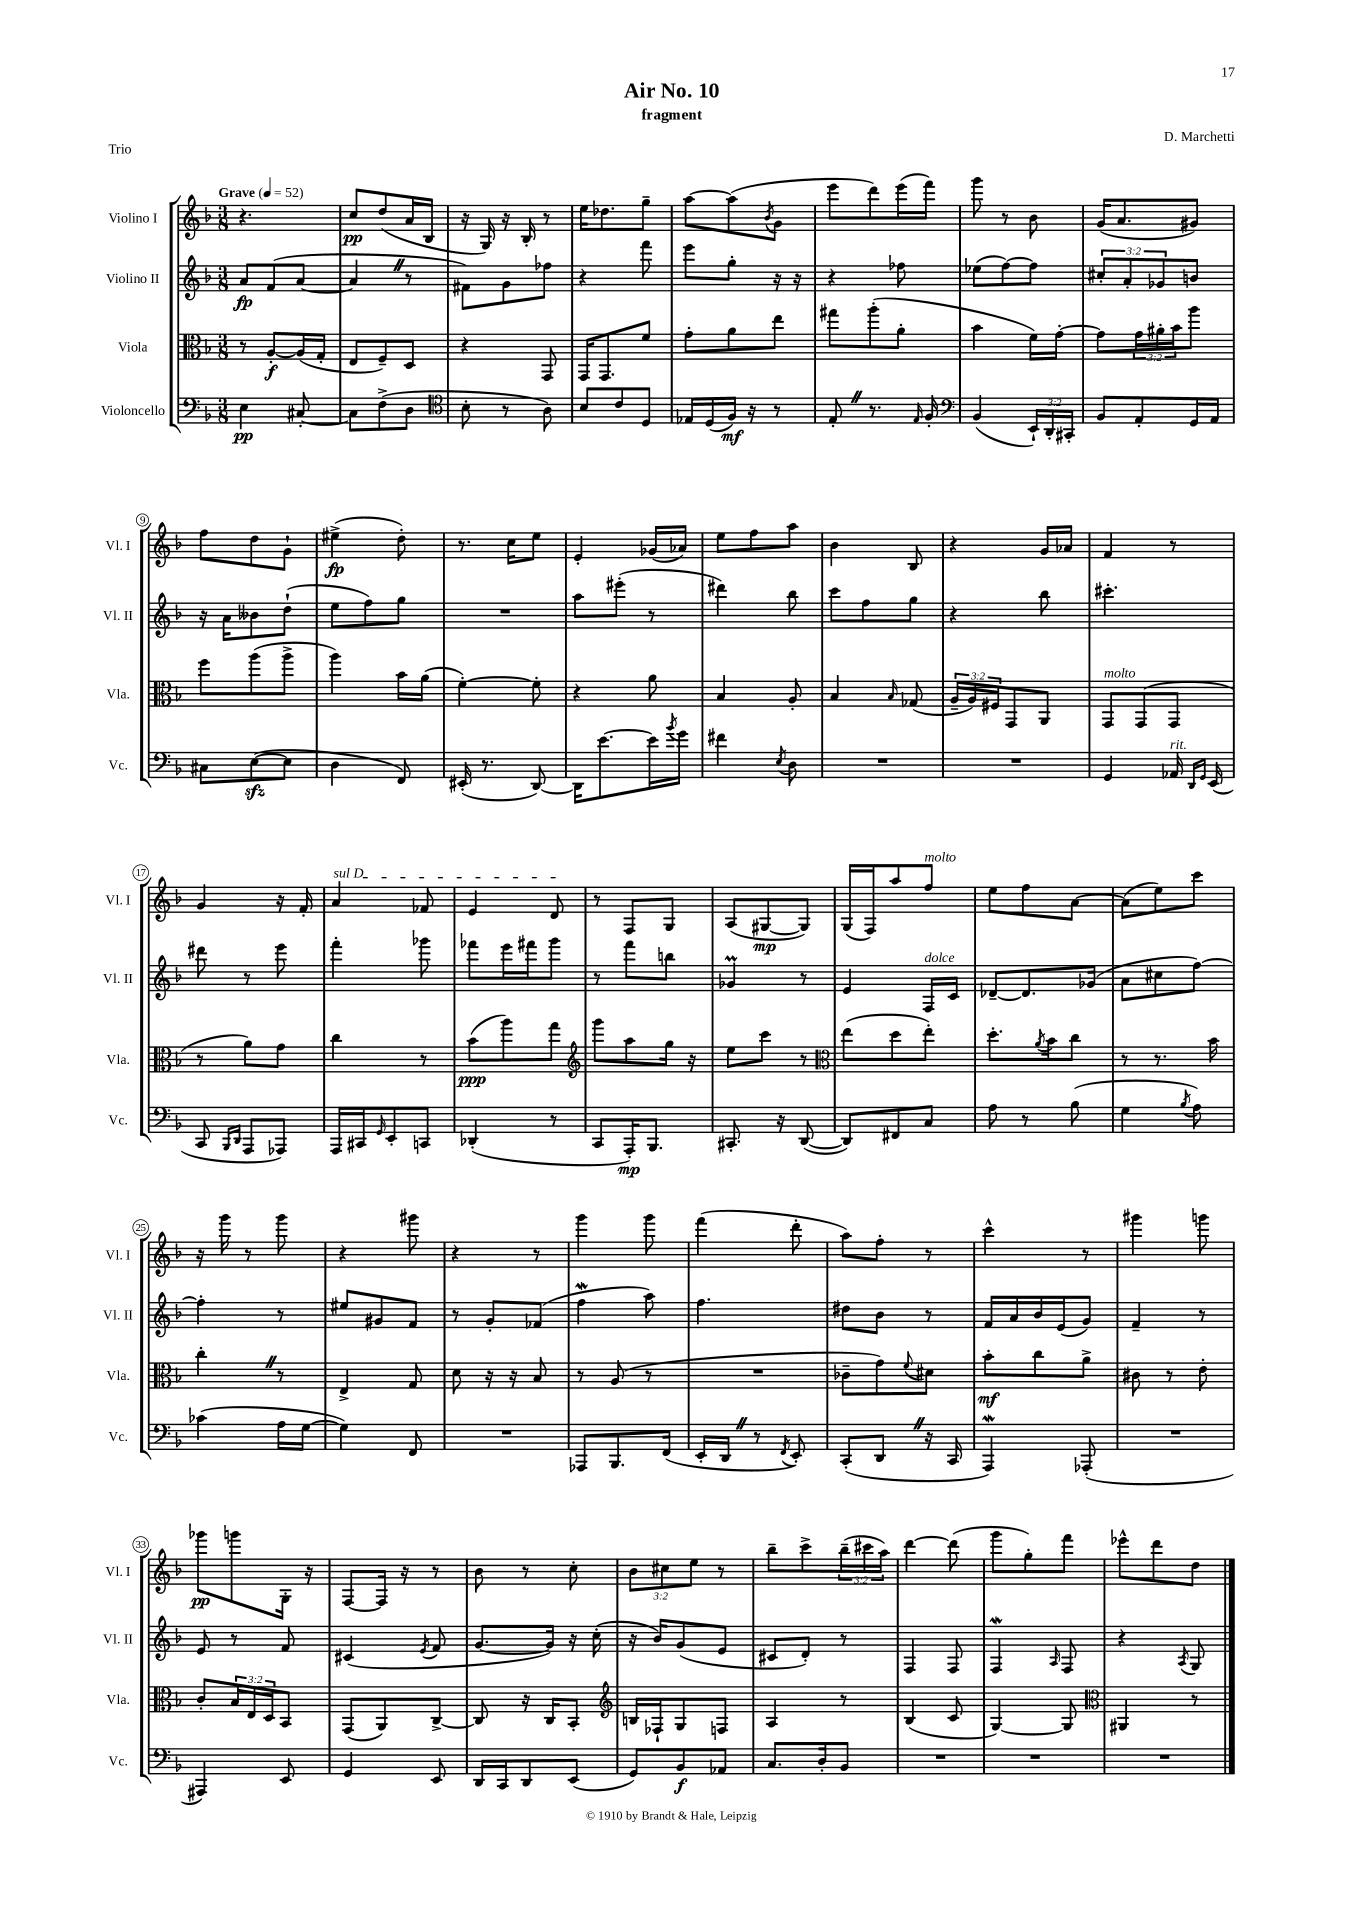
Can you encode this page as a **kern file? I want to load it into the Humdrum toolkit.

**kern	**dynam	**kern	**dynam	**kern	**dynam	**kern	**dynam
*part4	*part4	*part3	*part3	*part2	*part2	*part1	*part1
*staff4	*staff4	*staff3	*staff3	*staff2	*staff2	*staff1	*staff1
*I"Violoncello	*	*I"Viola	*	*I"Violino II	*	*I"Violino I	*
*I'Vc.	*	*I'Vla.	*	*I'Vl. II	*	*I'Vl. I	*
*clefF4	*	*clefC3	*	*clefG2	*	*clefG2	*
*k[b-]	*	*k[b-]	*	*k[b-]	*	*k[b-]	*
*M3/8	*	*M3/8	*	*M3/8	*	*M3/8	*
*MM52	*	*MM52	*	*MM52	*	*MM52	*
=1	=1	=1	=1	=1	=1	=1	=1
!	!	!	!	!	!	!LO:TX:a:B:t=Grave	!
4E\	pp	8r	.	8a/L	fp	4.r	.
.	.	[8A'/L	f	(8f/	.	.	.
[8C#X'/	.	(16A/L]	.	[8a/J	.	.	.
.	.	16G'/JJ	.	.	.	.	.
=2	=2	=2	=2	=2	=2	=2	=2
8C#\L]	.	8E/L	.	4aZ/]	.	8cc/L	pp
(8F^\	.	8F~/)	.	.	.	(8dd/	.
8D\J	.	8D/J	.	8r	.	16a/L	.
.	.	.	.	.	.	16B-/JJ	.
=3	=3	=3	=3	=3	=3	=3	=3
*clefC4	*	*	*	*	*	*	*
8B-'\	.	4r	.	8f#X\L)	.	16r	.
.	.	.	.	.	.	16G/)	.
8r	.	.	.	8g\	.	16r	.
.	.	.	.	.	.	16B-'/	.
8A\)	.	8GG/	.	8ff-X\J	.	8r	.
=4	=4	=4	=4	=4	=4	=4	=4
8B-/L	.	16GG/KL	.	4r	.	16ee\KL	.
.	.	8.GG/	.	.	.	8.dd-X\	.
8c/	.	.	.	.	.	.	.
8D/J	.	8f/J	.	8fff\	.	8gg~\J	.
=5	=5	=5	=5	=5	=5	=5	=5
16E-X/LL	.	8g'\L	.	8eee\L	.	[8aa\L	.
(16D/	.	.	.	.	.	.	.
16F/JJ)	mf	8a\	.	8gg'\J	.	(8aa\]	.
16r	.	.	.	.	.	.	.
.	.	.	.	.	.	8qb-/	.
8r	.	8ee\J	.	16r	.	8g\J	.
.	.	.	.	16r	.	.	.
=6	=6	=6	=6	=6	=6	=6	=6
8E'Z/	.	8gg#X\L	.	4r	.	8eee\L	.
8.r	.	(8aa'\	.	.	.	8ddd\)	.
.	.	8a'\J	.	8ff-X\	.	(16eee\L	.
16qqE/	.	.	.	.	.	.	.
16F'/	.	.	.	.	.	16fff\JJ)	.
=7	=7	=7	=7	=7	=7	=7	=7
*clefF4	*	*	*	*	*	*	*
(4BB-/	.	4b-\	.	(8ee-X\L	.	8ggg\	.
.	.	.	.	[8ff\)	.	8r	.
24EE`/LL)	.	16f\LL)	.	8ff\J]	.	8b-\	.
24DD'/	.	.	.	.	.	.	.
.	.	[16g'\JJ	.	.	.	.	.
24CC#X'/JJ	.	.	.	.	.	.	.
=8	=8	=8	=8	=8	=8	=8	=8
8BB-/L	.	8g\L]	.	12cc#X'/L	.	(16g/KL	.
.	.	.	.	.	.	8.a/	.
.	.	.	.	12a'/	.	.	.
8AA'/	.	24g\L	.	.	.	.	.
.	.	24a#X'\	.	12g-X/	.	.	.
.	.	24b-\J	.	.	.	.	.
16GG/L	.	8aa\J	.	8bn/J	.	8g#X/J)	.
16AA/JJ	.	.	.	.	.	.	.
!!LO:LB:g=z
=9	=9	=9	=9	=9	=9	=9	=9
8C#X\L	.	8ff\L	.	16r	.	8ff\L	.
.	.	.	.	16a\KL	.	.	.
([8Ezz\	.	(8aa\	.	8b--X\	.	8dd\	.
8E\J]	.	8aa^\J	.	(8dd`\J	.	8g`\J	.
=10	=10	=10	=10	=10	=10	=10	=10
4D\	.	4aa\)	.	8ee\L	.	(4ee#X^\	fp
.	.	.	.	8ff\)	.	.	.
8FF/)	.	16b-\LL	.	8gg\J	.	8dd'\)	.
.	.	(16a\JJ	.	.	.	.	.
=11	=11	=11	=11	=11	=11	=11	=11
(16EE#X'/	.	[4f'\)	.	4.r	.	8.r	.
8.r	.	.	.	.	.	.	.
.	.	.	.	.	.	16cc\KL	.
[8DD/)	.	8f'\]	.	.	.	8ee\J	.
=12	=12	=12	=12	=12	=12	=12	=12
16DD\KL]	.	4r	.	8aa\L	.	4e'/	.
[8.e\	.	.	.	.	.	.	.
.	.	.	.	(8eee#X'\J	.	.	.
16e\L]	.	8a\	.	8r	.	(16g-X/LL	.
8qb-/	.	.	.	.	.	.	.
16g\JJ	.	.	.	.	.	16a-X/JJ)	.
=13	=13	=13	=13	=13	=13	=13	=13
4f#X\	.	4B-/	.	4ddd#X\)	.	8ee\L	.
.	.	.	.	.	.	8ff\	.
8qE/	.	.	.	.	.	.	.
8D\	.	8A'/	.	8bb-\	.	8aa\J	.
=14	=14	=14	=14	=14	=14	=14	=14
4.r	.	4B-/	.	8ccc\L	.	4b-\	.
.	.	.	.	8ff\	.	.	.
.	.	16qqB-/	.	.	.	.	.
.	.	(8G-X/	.	8gg\J	.	8B-/	.
=15	=15	=15	=15	=15	=15	=15	=15
4.r	.	24A~/LL	.	4r	.	4r	.
.	.	24A/)	.	.	.	.	.
.	.	24F#X/J	.	.	.	.	.
.	.	8GG/	.	.	.	.	.
.	.	8AA/J	.	8bb-\	.	16g/LL	.
.	.	.	.	.	.	16a-X/JJ	.
=16	=16	=16	=16	=16	=16	=16	=16
!	!	!LO:TX:a:i:t=molto	!	!	!	!	!
4GG/	.	8GG/L	.	4.ccc#X'\	.	4f/	.
.	.	(8GG/	.	.	.	.	.
!LO:TX:a:i:t=rit.	!	!	!	!	!	!	!
16AA-X/	.	8GG/J	.	.	.	8r	.
16qqDD/LL	.	.	.	.	.	.	.
16qqGG/JJ	.	.	.	.	.	.	.
(16EE/	.	.	.	.	.	.	.
!!LO:LB:g=z
=17	=17	=17	=17	=17	=17	=17	=17
8CC/	.	8r	.	8ddd#X\	.	4g/	.
16qqBBB-/LL	.	.	.	.	.	.	.
16qqDD/JJ	.	.	.	.	.	.	.
8AAA/L	.	8a\L)	.	8r	.	.	.
8AAA-X/J)	.	8g\J	.	8eee\	.	16r	.
.	.	.	.	.	.	16f'/	.
=18	=18	=18	=18	=18	=18	=18	=18
!	!	!	!	!	!	!LO:TX:a:i:t=sul D	!
16AAA/LL	.	4cc\	.	4fff'\	.	4a/	.
16CC#X/J	.	.	.	.	.	.	.
16qqGG/	.	.	.	.	.	.	.
8EE'/	.	.	.	.	.	.	.
8CCn/J	.	8r	.	8ggg-X\	.	8f-X/	.
=19	=19	=19	=19	=19	=19	=19	=19
(4DD-X'/	.	(8b-\L	ppp	8fff-X\L	.	4e/	.
.	.	8aa\)	.	16eee\L	.	.	.
.	.	.	.	16fff#X\J	.	.	.
8r	.	8gg\J	.	8ggg\J	.	8d/	.
=20	=20	=20	=20	=20	=20	=20	=20
*	*	*clefG2	*	*	*	*	*
8CC/L	.	8ggg\L	.	8r	.	8r	.
16AAA'/K)	mp	8aa\	.	8fff\L	.	8F/L	.
8.BBB-/J	.	.	.	.	.	.	.
.	.	16gg\Jk	.	8bbn\J	.	8G/J	.
.	.	16r	.	.	.	.	.
=21	=21	=21	=21	=21	=21	=21	=21
8.CC#X'/	.	8ee\L	.	4g-XM/	.	(8A/L	.
.	.	8ccc\J	.	.	.	[8G#X/	mp
16r	.	.	.	.	.	.	.
([8DD/	.	8r	.	8r	.	8G#/J])	.
=22	=22	=22	=22	=22	=22	=22	=22
*	*	*clefC3	*	*	*	*	*
8DD/L])	.	(8ee\L	.	4e/	.	(16G/LL	.
.	.	.	.	.	.	16F/J)	.
8FF#X/	.	8dd\	.	.	.	8aa/	.
!	!	!	!	!	!	!LO:TX:a:i:t=molto	!
!	!	!	!	!LO:TX:a:i:t=dolce	!	!	!
8C/J	.	8ee'\J)	.	16F/LL	.	8ff/J	.
.	.	.	.	16c/JJ	.	.	.
=23	=23	=23	=23	=23	=23	=23	=23
8A\	.	8.dd'\L	.	[8d-X~/L	.	8ee\L	.
8r	.	.	.	8.d-/]	.	8ff\	.
.	.	8qa/	.	.	.	.	.
.	.	16b-\k	.	.	.	.	.
(8B-\	.	8cc\J	.	.	.	[8a\J	.
.	.	.	.	(16g-X/Jk	.	.	.
=24	=24	=24	=24	=24	=24	=24	=24
4G\	.	8r	.	8a\L	.	(8a\L]	.
.	.	8.r	.	8cc#X\	.	8ee\)	.
8qB-/	.	.	.	.	.	.	.
8A\)	.	.	.	[8ff\J)	.	8ccc\J	.
.	.	16b-\	.	.	.	.	.
!!LO:LB:g=z
=25	=25	=25	=25	=25	=25	=25	=25
(4c-X\	.	4cc'Z\	.	4ff'\]	.	16r	.
.	.	.	.	.	.	16ggg\	.
.	.	.	.	.	.	8r	.
16A\LL	.	8r	.	8r	.	8ggg\	.
[16G\JJ	.	.	.	.	.	.	.
=26	=26	=26	=26	=26	=26	=26	=26
4G\])	.	4E^/	.	8ee#X/L	.	4r	.
.	.	.	.	8g#X/	.	.	.
8FF/	.	8G/	.	8f/J	.	8ggg#X\	.
=27	=27	=27	=27	=27	=27	=27	=27
4.r	.	8d\	.	8r	.	4r	.
.	.	16r	.	8g'/L	.	.	.
.	.	16r	.	.	.	.	.
.	.	8B-/	.	(8f-X/J	.	8r	.
=28	=28	=28	=28	=28	=28	=28	=28
8AAA-X/L	.	8r	.	4ffw\	.	4ggg\	.
8.BBB-/	.	(8A/	.	.	.	.	.
.	.	8r	.	8aa\)	.	8ggg\	.
(16FF/Jk	.	.	.	.	.	.	.
=29	=29	=29	=29	=29	=29	=29	=29
16EE'/LL	.	4.r	.	4.ff\	.	(4fff\	.
16DDZ/JJ	.	.	.	.	.	.	.
8r	.	.	.	.	.	.	.
8qFF/	.	.	.	.	.	.	.
8EE'/)	.	.	.	.	.	8ddd'\	.
=30	=30	=30	=30	=30	=30	=30	=30
(8CC'/L	.	8c-X~\L	.	8dd#X\L	.	8aa\L)	.
8DDZ/J	.	8g\)	.	8b-\J	.	8ff'\J	.
.	.	8qqf/	.	.	.	.	.
16r	.	8d#X\J	.	8r	.	8r	.
16CC/	.	.	.	.	.	.	.
=31	=31	=31	=31	=31	=31	=31	=31
4AAAW/)	.	8b-'\L	mf	16f/LL	.	4ccc^^\	.
.	.	.	.	16a/	.	.	.
.	.	8cc\	.	16b-/	.	.	.
.	.	.	.	(16e/J	.	.	.
(8AAA-X'/	.	8a^\J	.	8g/J)	.	8r	.
=32	=32	=32	=32	=32	=32	=32	=32
4.r	.	8c#X\	.	4f~/	.	4ggg#X\	.
.	.	8r	.	.	.	.	.
.	.	8e'\	.	8r	.	8gggn\	.
!!LO:LB:g=z
=33	=33	=33	=33	=33	=33	=33	=33
4AAA#X/)	.	8c'/L	.	8e/	.	8ggg-X\L	pp
.	.	24B-/L	.	8r	.	8gggn\	.
.	.	24E/	.	.	.	.	.
.	.	24D/J	.	.	.	.	.
8EE/	.	8BB-/J	.	8f/	.	16G'\Jk	.
.	.	.	.	.	.	16r	.
=34	=34	=34	=34	=34	=34	=34	=34
4GG/	.	(8GG/L	.	(4c#X/	.	[8F/L	.
.	.	8AA/)	.	.	.	16F/Jk]	.
.	.	.	.	.	.	16r	.
.	.	.	.	8qe/	.	.	.
8EE/	.	[8C^/J	.	8f/	.	8r	.
=35	=35	=35	=35	=35	=35	=35	=35
16DD/LL	.	8C/]	.	[8.g/L	.	8b-\	.
16CC/J	.	.	.	.	.	.	.
8DD/	.	16r	.	.	.	8r	.
.	.	16C/KL	.	16g/Jk])	.	.	.
(8EE/J	.	8BB-'/J	.	16r	.	8cc'\	.
.	.	.	.	(16cc'\	.	.	.
=36	=36	=36	=36	=36	=36	=36	=36
*	*	*clefG2	*	*	*	*	*
8GG/L)	.	16Bn/LL	.	16r	.	12b-\L	.
.	.	16F-X`/J	.	16b-/KL)	.	.	.
.	.	.	.	.	.	12cc#X\	.
8BB-/	f	8G/	.	(8g/	.	.	.
.	.	.	.	.	.	12ee\J	.
8AA-X/J	.	8Fn/J	.	8e/J	.	8r	.
=37	=37	=37	=37	=37	=37	=37	=37
8.C/L	.	4A/	.	8c#X/L	.	8bb-~\L	.
.	.	.	.	8d'/J)	.	8ccc^\	.
16D'/k	.	.	.	.	.	.	.
8BB-/J	.	8r	.	8r	.	(24bb-~\L	.
.	.	.	.	.	.	24ccc#X\	.
.	.	.	.	.	.	24aa\JJ)	.
=38	=38	=38	=38	=38	=38	=38	=38
4.r	.	(4B-/	.	4F/	.	[4ddd\	.
.	.	8c/	.	8F/	.	(8ddd\]	.
=39	=39	=39	=39	=39	=39	=39	=39
4.r	.	[4G/)	.	4Fw/	.	8ggg\L	.
.	.	.	.	.	.	8gg'\)	.
.	.	.	.	16qqA/	.	.	.
.	.	8G/]	.	8F/	.	8fff\J	.
=40	=40	=40	=40	=40	=40	=40	=40
*	*	*clefC3	*	*	*	*	*
4.r	.	4AA#X/	.	4r	.	8eee-X^^\L	.
.	.	.	.	.	.	8ddd\	.
.	.	.	.	8qA/	.	.	.
.	.	8r	.	8G/	.	8dd\J	.
==	==	==	==	==	==	==	==
*-	*-	*-	*-	*-	*-	*-	*-
